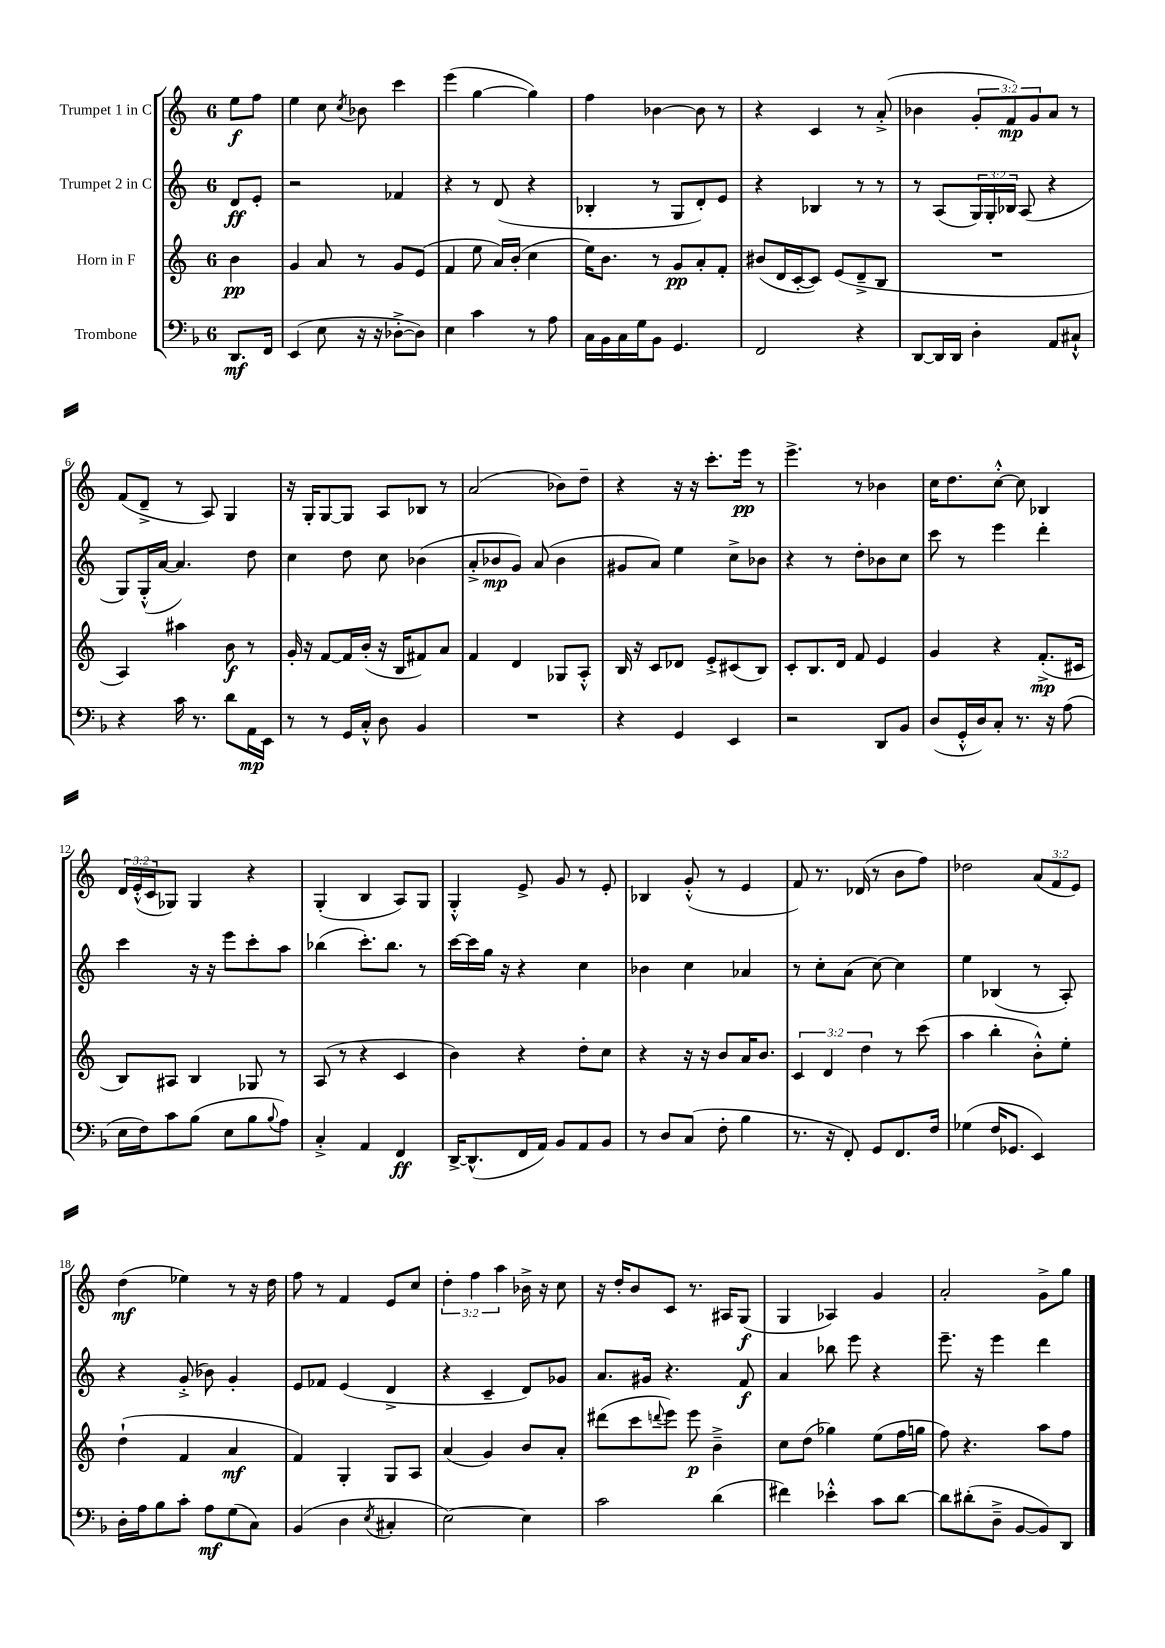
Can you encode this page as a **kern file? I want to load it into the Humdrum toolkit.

**kern	**dynam	**kern	**dynam	**kern	**dynam	**kern	**dynam
*part4	*part4	*part3	*part3	*part2	*part2	*part1	*part1
*staff4	*staff4	*staff3	*staff3	*staff2	*staff2	*staff1	*staff1
*I"Trombone	*	*I"Horn in F	*	*I"Trumpet 2 in C	*	*I"Trumpet 1 in C	*
*clefF4	*	*clefG2	*	*clefG2	*	*clefG2	*
*k[b-]	*	*k[]	*	*k[]	*	*k[]	*
*M6/8	*	*M6/8	*	*M6/8	*	*M6/8	*
=	=	=	=	=	=	=	=
8.DD/L	mf	4b\	pp	8d/L	ff	8ee\L	f
.	.	.	.	8e'/J	.	8ff\J	.
16FF/Jk	.	.	.	.	.	.	.
=1	=1	=1	=1	=1	=1	=1	=1
(4EE/	.	4g/	.	2r	.	4ee\	.
8E\	.	8a/	.	.	.	8cc\	.
.	.	.	.	.	.	8qcc/	.
16r	.	8r	.	.	.	8b-X\	.
16r	.	.	.	.	.	.	.
[8D-X'^\L	.	8g/L	.	4f-X/	.	4ccc\	.
8D-\J])	.	(8e/J	.	.	.	.	.
=2	=2	=2	=2	=2	=2	=2	=2
4E\	.	4f/	.	4r	.	(4eee\	.
4c\	.	8ee\	.	8r	.	[4gg\	.
.	.	16a/LL)	.	(8d/	.	.	.
.	.	(16b'/JJ	.	.	.	.	.
8r	.	4cc\	.	4r	.	4gg\])	.
8A\	.	.	.	.	.	.	.
=3	=3	=3	=3	=3	=3	=3	=3
16C\LL	.	16ee\KL)	.	4B-X'/	.	4ff\	.
16BB-\	.	8.b\J	.	.	.	.	.
16C\	.	.	.	.	.	.	.
16G\J	.	.	.	.	.	.	.
8BB-\J	.	8r	.	8r	.	[4b-X\	.
4.GG/	.	8g/L	pp	8G/L	.	.	.
.	.	8a'/	.	8d'/)	.	8b-\]	.
.	.	8f'/J	.	8e/J	.	8r	.
=4	=4	=4	=4	=4	=4	=4	=4
2FF/	.	(8b#X/L	.	4r	.	4r	.
.	.	16d/L	.	.	.	.	.
.	.	[16c'/J	.	.	.	.	.
.	.	8c/J])	.	4B-X/	.	4c/	.
.	.	(8e/L	.	.	.	.	.
4r	.	8d~^/	.	8r	.	8r	.
.	.	8B/J	.	8r	.	(8a'^/	.
=5	=5	=5	=5	=5	=5	=5	=5
[8DD/L	.	2.r	.	8r	.	4b-X\	.
16DD/L]	.	.	.	(8A/L	.	.	.
16DD/JJ	.	.	.	.	.	.	.
4D'\	.	.	.	24G/L)	.	12g'/L	.
.	.	.	.	24G'/	.	.	.
.	.	.	.	24B-X/JJ	.	12f/)	mp
.	.	.	.	(8A/	.	.	.
.	.	.	.	.	.	12g/	.
8AA/L	.	.	.	4r	.	8a/J	.
8C#X`^^/J	.	.	.	.	.	8r	.
!!LO:LB:g=z
=6	=6	=6	=6	=6	=6	=6	=6
4r	.	4A/)	.	8G/L)	.	(8f/L	.
.	.	.	.	(16G'^^/L	.	8d~^/J	.
.	.	.	.	[16a/JJ	.	.	.
16c\	.	4aa#X\	.	4.a/])	.	8r	.
8.r	.	.	.	.	.	.	.
.	.	.	.	.	.	8A/)	.
8d\L	.	8b\	f	.	.	4G/	.
16AA\L	mp	8r	.	8dd\	.	.	.
16EE\JJ	.	.	.	.	.	.	.
=7	=7	=7	=7	=7	=7	=7	=7
8r	.	16g'/	.	4cc\	.	16r	.
.	.	16r	.	.	.	16G'/KL	.
8r	.	[8f/L	.	.	.	[8G/	.
16GG/LL	.	16f/L]	.	8dd\	.	8G/J]	.
16C'^^/JJ	.	(16b'/JJ	.	.	.	.	.
8D\	.	16r	.	8cc\	.	8A/L	.
.	.	16B/KL	.	.	.	.	.
4BB-/	.	8f#X/)	.	(4b-X\	.	8B-X/J	.
.	.	8a/J	.	.	.	8r	.
=8	=8	=8	=8	=8	=8	=8	=8
2.r	.	4f/	.	8a'^/L	.	(2a/	.
.	.	.	.	8b-X/	mp	.	.
.	.	4d/	.	8g/J)	.	.	.
.	.	.	.	(8a/	.	.	.
.	.	8G-X/L	.	4b-\	.	8b-X\L)	.
.	.	8A'^^/J	.	.	.	8dd~\J	.
=9	=9	=9	=9	=9	=9	=9	=9
4r	.	16B/	.	8g#X/L	.	4r	.
.	.	16r	.	.	.	.	.
.	.	8c/L	.	8a/J)	.	.	.
4GG/	.	8d-X/J	.	4ee\	.	16r	.
.	.	.	.	.	.	16r	.
.	.	8e'^/L	.	.	.	8.ccc'\L	.
4EE/	.	(8c#X/	.	8cc^\L	.	.	.
.	.	.	.	.	.	16eee\Jk	pp
.	.	8B/J)	.	8b-X\J	.	8r	.
=10	=10	=10	=10	=10	=10	=10	=10
2r	.	8c'/L	.	4r	.	4.eee^\	.
.	.	8.B/	.	.	.	.	.
.	.	.	.	8r	.	.	.
.	.	16d/Jk	.	.	.	.	.
.	.	8f/	.	8dd'\L	.	8r	.
8DD/L	.	4e/	.	8b-X\	.	4b-X\	.
8BB-/J	.	.	.	8cc\J	.	.	.
=11	=11	=11	=11	=11	=11	=11	=11
(8D/L	.	4g/	.	8ccc\	.	16cc\KL	.
.	.	.	.	.	.	8.dd\	.
16GG'^^/L	.	.	.	8r	.	.	.
16D/J)	.	.	.	.	.	.	.
8C'/J	.	4r	.	4eee\	.	[8cc'^^\J	.
8.r	.	.	.	.	.	8cc\]	.
.	.	(8.f'^/L	mp	4ddd'\	.	4B-X/	.
16r	.	.	.	.	.	.	.
(8A\	.	.	.	.	.	.	.
.	.	16c#X/Jk	.	.	.	.	.
!!LO:LB:g=z
=12	=12	=12	=12	=12	=12	=12	=12
16E\LL	.	8B/L)	.	4ccc\	.	24d/LL	.
.	.	.	.	.	.	(24e'^^/	.
16F\J)	.	.	.	.	.	.	.
.	.	.	.	.	.	24c/J	.
8c\	.	8A#X/J	.	.	.	8G-X/J)	.
(8B-\J	.	4B/	.	16r	.	4G-/	.
.	.	.	.	16r	.	.	.
8E\L	.	.	.	8eee\L	.	.	.
8B-\	.	8G-X/	.	8ccc'\	.	4r	.
8qqB-/	.	.	.	.	.	.	.
8A\J)	.	8r	.	8aa\J	.	.	.
=13	=13	=13	=13	=13	=13	=13	=13
4C'^/	.	(8A/	.	(4bb-X\	.	(4G'/	.
.	.	8r	.	.	.	.	.
4AA/	.	4r	.	8.ccc'\L)	.	4B/	.
.	.	.	.	8.bb-\J	.	.	.
4FF/	ff	4c/	.	.	.	8A/L)	.
.	.	.	.	8r	.	8G/J	.
=14	=14	=14	=14	=14	=14	=14	=14
[16DD^/KL	.	4b\)	.	[16ccc\LL	.	4G'^^/	.
(8.DD^^/]	.	.	.	16ccc\]	.	.	.
.	.	.	.	16gg\JJ	.	.	.
.	.	.	.	16r	.	.	.
16FF/L	.	4r	.	4r	.	8e^/	.
16AA/JJ)	.	.	.	.	.	.	.
8BB-/L	.	.	.	.	.	8g/	.
8AA/	.	8dd'\L	.	4cc\	.	8r	.
8BB-/J	.	8cc\J	.	.	.	8e'/	.
=15	=15	=15	=15	=15	=15	=15	=15
8r	.	4r	.	4b-X\	.	4B-X/	.
8D/L	.	.	.	.	.	.	.
(8C/J	.	16r	.	4cc\	.	(8g'^^/	.
.	.	16r	.	.	.	.	.
8F'\	.	8b/L	.	.	.	8r	.
4B-\	.	16a/K	.	4a-X/	.	4e/	.
.	.	8.b/J	.	.	.	.	.
=16	=16	=16	=16	=16	=16	=16	=16
8.r	.	6c/	.	8r	.	8f/)	.
.	.	.	.	8cc'\L	.	8.r	.
.	.	6d/	.	.	.	.	.
16r	.	.	.	.	.	.	.
8FF'/)	.	.	.	(8a\J	.	.	.
.	.	.	.	.	.	(16d-X/	.
.	.	6dd\	.	.	.	.	.
8GG/L	.	.	.	[8cc\)	.	8r	.
8.FF/	.	8r	.	4cc\]	.	8b\L	.
.	.	(8ccc\	.	.	.	8ff\J)	.
16F/Jk	.	.	.	.	.	.	.
=17	=17	=17	=17	=17	=17	=17	=17
(4G-X\	.	4aa\	.	4ee\	.	2dd-X\	.
16F/KL	.	4bb'\	.	(4B-X/	.	.	.
8.GG-X/J	.	.	.	.	.	.	.
4EE/)	.	8b'^^\L)	.	8r	.	(12a/L	.
.	.	.	.	.	.	12f/	.
.	.	8ee'\J	.	8A'/)	.	.	.
.	.	.	.	.	.	12e/J)	.
!!LO:LB:g=z
=18	=18	=18	=18	=18	=18	=18	=18
16D'\LL	.	(4dd`\	.	4r	.	(4dd\	mf
16A\J	.	.	.	.	.	.	.
8B-\	.	.	.	.	.	.	.
8c'\J	.	4f/	.	(8g'^/	.	4ee-X\)	.
8A\L	mf	.	.	8b-X\)	.	.	.
(8G\	.	4a/	mf	4g'/	.	8r	.
8C\J)	.	.	.	.	.	16r	.
.	.	.	.	.	.	16dd\	.
=19	=19	=19	=19	=19	=19	=19	=19
(4BB-/	.	4f/)	.	8e/L	.	8ff\	.
.	.	.	.	8f-X/J	.	8r	.
4D\	.	4G'/	.	(4e/	.	4f/	.
8qE/	.	.	.	.	.	.	.
4C#X'/	.	8G/L	.	4d^/	.	8e/L	.
.	.	8A/J	.	.	.	8cc/J	.
=20	=20	=20	=20	=20	=20	=20	=20
[2E\)	.	(4a/	.	4r	.	6dd'\	.
.	.	.	.	.	.	6ff\	.
.	.	4g/)	.	4c~/	.	.	.
.	.	.	.	.	.	6aa\	.
4E\]	.	8b/L	.	8d/L)	.	16b-X^\	.
.	.	.	.	.	.	16r	.
.	.	8a'/J	.	8g-X/J	.	8cc\	.
=21	=21	=21	=21	=21	=21	=21	=21
2c\	.	(8ddd#X\L	.	8.a/L	.	16r	.
.	.	.	.	.	.	16dd'/KL	.
.	.	8ccc\	.	.	.	8b/	.
.	.	.	.	16g#X/Jk	.	.	.
.	.	8qqdddn/	.	.	.	.	.
.	.	8eee\J)	.	4.r	.	8c/J	.
.	.	8eee\	p	.	.	8.r	.
(4d\	.	4b~^\	.	.	.	.	.
.	.	.	.	.	.	16A#X/KL	.
.	.	.	.	8f/	f	(8G/J	f
=22	=22	=22	=22	=22	=22	=22	=22
4f#X\)	.	8cc\L	.	4a/	.	4G/	.
.	.	(8dd\J	.	.	.	.	.
4e-X'^^\	.	4gg-X\)	.	8bb-X\	.	4A-X/)	.
.	.	.	.	8eee\	.	.	.
8c\L	.	(8ee\L	.	4r	.	4g/	.
[8d\J	.	16ff\L	.	.	.	.	.
.	.	16ggn\JJ	.	.	.	.	.
=23	=23	=23	=23	=23	=23	=23	=23
8d\L]	.	8ff\)	.	8.eee~\	.	2a'/	.
(8d#X'\	.	4.r	.	.	.	.	.
.	.	.	.	16r	.	.	.
8D~^\J	.	.	.	4eee\	.	.	.
[8BB-/L	.	.	.	.	.	.	.
8BB-/])	.	8aa\L	.	4ddd\	.	8g^\L	.
8DD/J	.	8ff\J	.	.	.	8gg\J	.
==	==	==	==	==	==	==	==
*-	*-	*-	*-	*-	*-	*-	*-
